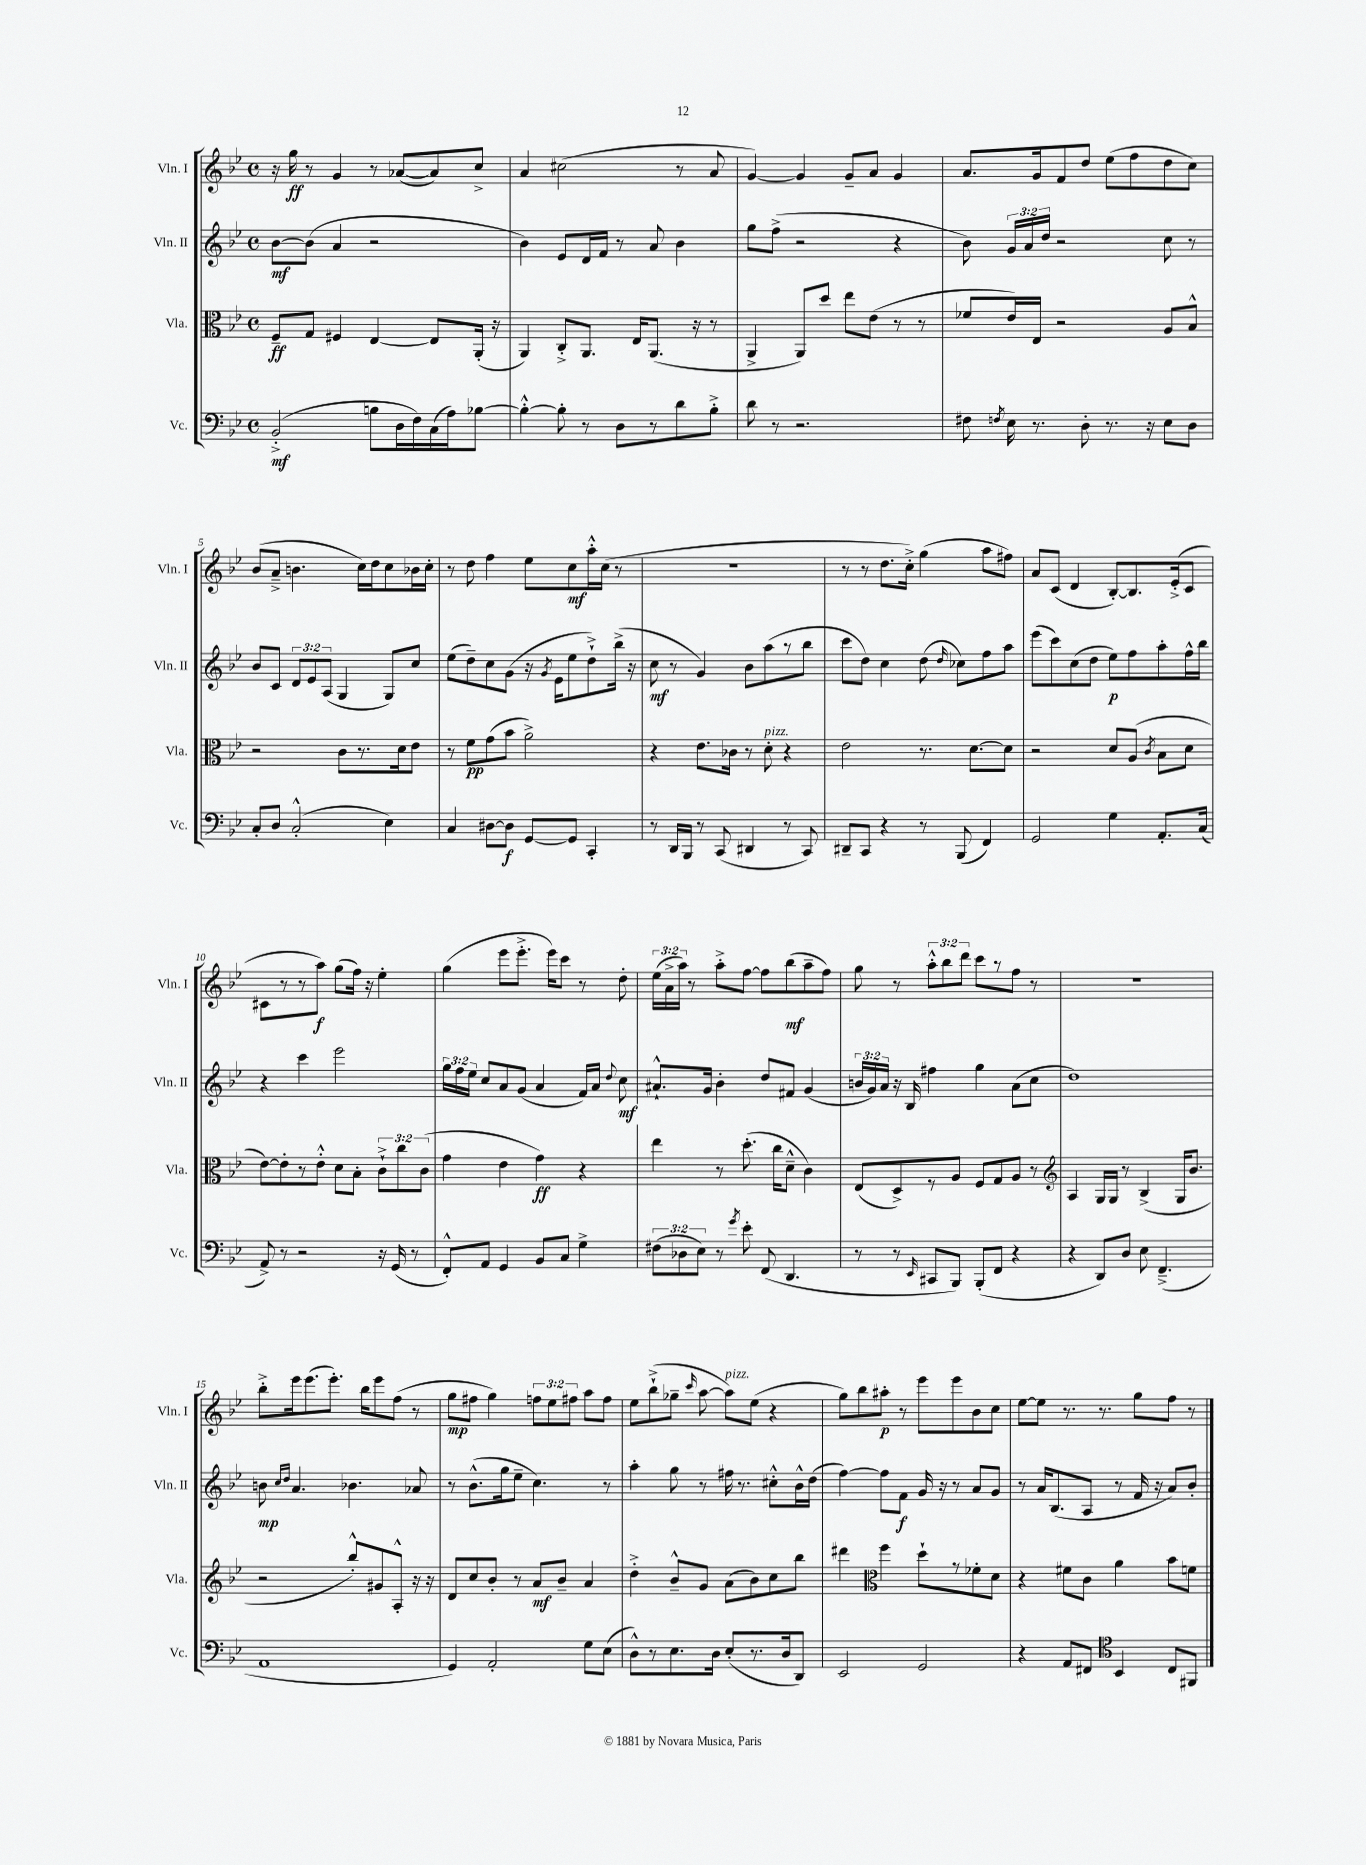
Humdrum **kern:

**kern	**kern	**kern	**kern
*staff4	*staff3	*staff2	*staff1
*clefF4	*clefC3	*clefG2	*clefG2
*k[b-e-]	*k[b-e-]	*k[b-e-]	*k[b-e-]
*M4/4	*M4/4	*M4/4	*M4/4
*met(c)	*met(c)	*met(c)	*met(c)
(2BB-'^/	8F~/L	[8b-\L	16r
.	.	.	16gg\
.	8G/J	(8b-\]J	8r
.	4F#/	4a/	4g/
8B\L	[4E-/	2r	8r
16D\L	.	.	([8a-/L
16F\)	.	.	.
(16C\	8E-/]L	.	8a-/])
16A\J)	.	.	.
[8B-\J	(16AA'/Jk	.	8cc^/J
.	16r	.	.
=	=	=	=
4B-'^^\_	4AA/)	4b-\)	4a/
8B-'\]	8C'^/L	8e-/L	(2cc#\
8r	8.AA/J	16d/L	.
.	.	16f/JJ	.
8D\L	.	8r	.
.	16E-/LK	.	.
8r	(8.AA/J	8a/	.
8d\	.	4b-\	8r
.	16r	.	.
8B-'^\J	8r	.	8a/
=	=	=	=
8d\	4AA^/	8gg\L	[4g/)
8r	.	(8ff^\J	.
2.r	8AA/L)	2r	4g/]
.	8dd/J	.	.
.	8ee-\L	.	8g~/L
.	(8e-\J	.	8a/J
.	8r	4r	4g/
.	8r	.	.
=	=	=	=
8F#\	8f-/L	8b-\)	8.a/L
8qF/	.	.	.
16E-\	16e-/L)	24g/LL	.
.	.	24a/	.
8.r	16E-/JJ	.	16g/k
.	.	24dd/JJ	.
.	2r	2r	8f/
8D'\	.	.	8dd/J
8.r	.	.	(8ee-\L
.	.	.	8ff\
16r	.	.	.
8E-\L	8A/L	8cc\	8dd\
8D\J	8B-^^/J	8r	8cc\J)
=	=	=	=
8C'/L	2r	8b-/L	(8b-/L
8D/J	.	8c/J	8a~^/J
(2C'^^/	.	12d/L	4.b\
.	.	12e-/	.
.	.	(12A/J	.
.	8c\L	4G/	.
.	8.r	.	16cc\LL)
.	.	.	16dd\J
4E-\)	.	8G/L)	8cc\
.	16d\k	.	.
.	8e-\J	8cc/J	16b-\L
.	.	.	16cc'\JJ
=	=	=	=
4C/	8r	(8ee-\L	8r
.	8f\L	8dd~\)	8dd\
[8D#\L	(8g\	8cc\	4ff\
8D#\]J	8b-\J	(8g\J	.
[8GG/L	2a^\)	16r	8ee-\L
.	.	8qg/	.
.	.	16e-\LK	.
8GG/]J	.	8ee-\	8cc\
4CC'/	.	8dd`^\)	16aa'^^\L
.	.	.	(16cc\JJ
.	.	(16bb-^\Jk	8r
.	.	16r	.
=	=	=	=
8r	4r	8cc\	1r
16DD/LL	.	8r	.
16BBB-/JJ	.	.	.
8r	8.e-\L	4g/)	.
(8CC/	.	.	.
.	16c-\Jk	.	.
4DD#/	8r	8b-\L	.
.	8d'\	(8aa\	.
8r	4r	8r	.
8CC/)	.	8bb-\J	.
=	=	=	=
8DD#~/L	2e-\	8ccc\L	8r
8CC/J	.	8dd\J)	8r
4r	.	4cc\	8.dd\L
.	.	.	16cc'^\Jk)
8r	8.r	(8dd\	(4gg\
.	.	16qqdd/	.
(8BBB-/	.	8cc-\L)	.
.	[8.d\L	.	.
4FF/)	.	8ff\	8aa\L
.	8d\]J	8aa\J	8ff#\J)
=	=	=	=
2GG/	2r	(8eee-\L	8a/L
.	.	8ccc\)	(8c/J
.	.	(8cc\	4d/
.	.	8dd\J	.
4G\	8d/L	8ee-\L)	[8B-'/L)
.	(8A/J	8ff\	8.B-/]
.	8qc/	.	.
8.AA'/L	8B-\L	8aa'\	.
.	.	.	(16e-'^/k
.	8d\J	16ff^^\L	8c/J
(16C/Jk	.	16bb-\JJ	.
=	=	=	=
8AA^/)	[8e-\L)	4r	8c#\L
8r	8e-'\]	.	8r
2r	8r	4ccc\	8r
.	8e-'^^\J	.	8aa\J)
.	8d\L	2eee-\	(8gg\L
.	8B-'\J	.	16ff\Jk)
.	.	.	16r
16r	12c`^\L	.	4ee-'\
(16GG/	.	.	.
.	12cc\	.	.
8r	.	.	.
.	(12c\J	.	.
=	=	=	=
8FF'^^/L)	4g\	24gg\LL	(4gg\
.	.	24ff\	.
.	.	24ee-\JJ	.
8AA/J	.	8cc/L	.
4GG/	4e-\	8a/	8eee-\L
.	.	(8g/J	8.eee-'^\J
8BB-/L	4g\)	4a/	.
.	.	.	16eee-\LK)
8C/J	.	.	8ccc\J
4G^\	4r	16f/LL)	8r
.	.	16a/JJ	.
.	.	8qqdd/	.
.	.	8cc\	8dd'\
=	=	=	=
(12F#\L	4ee-\	8.a#`^^/L	(24ee-\LL
.	.	.	24a^\
12D-\	.	.	24aa\JJ)
.	.	.	8r
12E-\J)	.	.	.
.	.	16g/Jk	.
8r	8r	4b-'\	8aa'^\L
8qg/	.	.	.
8e-'\	(8.dd'\	.	[8ff\J
(8FF/	.	8dd/L	8ff\]L
.	16cc\LK	.	.
4.DD/	8d~^^\J	8f#/J	(8bb-\
.	4c\)	(4g/	8aa~\
.	.	.	8ff\J)
=	=	=	=
8r	(8E-/L	24b/LL	8gg\
.	.	24g/)	.
.	.	24a/JJ	.
8r	8D^/)	16r	8r
.	.	16B-/	.
16qqEE-/	.	.	.
8CC#/L	8r	4ff#\	12aa'^^\L
.	.	.	12bb-\
8BBB-/J)	8A/J	.	.
.	.	.	12ddd\J
(8BBB-'/L	8F/L	4gg\	8ccc\L
8FF/J	8G/	.	8r
4r	8A/J	(8a\L	8ff\J
.	8r	8cc\J	8r
=	=	=	=
*	*clefG2	*	*
4r	4A/	1dd)	1r
8DD/L)	16G/LL	.	.
.	16G/JJ	.	.
8D/J	8r	.	.
8E-\	(4B-^/	.	.
(4.FF~^/	.	.	.
.	16G/LK	.	.
.	8.b-/J	.	.
=	=	=	=
1AA	2r	8b\	8bb-'^\L
.	.	16qqcc/LL	.
.	.	16qqdd/JJ	.
.	.	4.a/	16eee-\k
.	.	.	(8.eee-\
.	.	.	8.eee-'\J)
.	8bb-'^^/L)	4.b-\	.
.	.	.	16bb-\LK
.	8g#/	.	8eee-\
.	8A'^^/J	.	(8ff\J
.	16r	8a-/	8r
.	16r	.	.
=	=	=	=
4GG/)	8d/L	8r	8gg\L
.	8cc/	(8.b-^^\L	8ff#\J
2AA'/	8b-'/J	.	4gg\)
.	.	16gg\k	.
.	8r	8ee-~\J	.
.	8a/L	4.cc\)	12ff\L
.	.	.	12ee-\
.	8b-~/J	.	.
.	.	.	12ff#\J
8G\L	4a/	.	8aa\L
(8E-\J	.	8r	8ff#\J
=	=	=	=
8D^^\L)	4dd'^\	4aa'\	8ee-\L
8r	.	.	(8bb-`^\
8.E-\	8b-~^^/L	8gg\	8gg-~\J
.	.	.	16qqccc/
.	8g/J	8r	[8aa\
16D\Jk	.	.	.
(8E-'/L	(8a\L	16ff#\	8aa\]L)
.	.	8.r	.
8.r	8b-\)	.	(8ee-\J
.	8cc\	8cc#'^^\L	4r
16D/k	.	.	.
8DD/J)	8bb-\J	16b-^^\L	.
.	.	(16dd\JJ	.
=	=	=	=
2EE-/	4ddd#\	[4ff\)	8gg\L)
.	.	.	8bb-\
*	*clefC3	*	*
.	4ff\	8ff\]L	8aa#'\J
.	.	8f\J	8r
2GG/	8dd`\L	16g/	8eee-\L
.	.	16r	.
.	8r	8r	8eee-\
.	8f-'\	8a/L	8b-\
.	8d\J	8g/J	8cc\J
=	=	=	=
4r	4r	8r	[8ee-\L
.	.	16a/LK	8ee-\]J
.	.	(8.B-/	.
8AA/L	8f#\L	.	8.r
8FF#/J	8c\J	8A/J	.
.	.	.	8.r
*clefC4	*	*	*
4BB-/	4a\	8r	.
.	.	16f/	8gg\L
.	.	16r	.
8C/L	8b-\L	8a/L)	8ff\J
8FF#/J	8f\J	8b-'/J	8r
==	==	==	==
*-	*-	*-	*-
